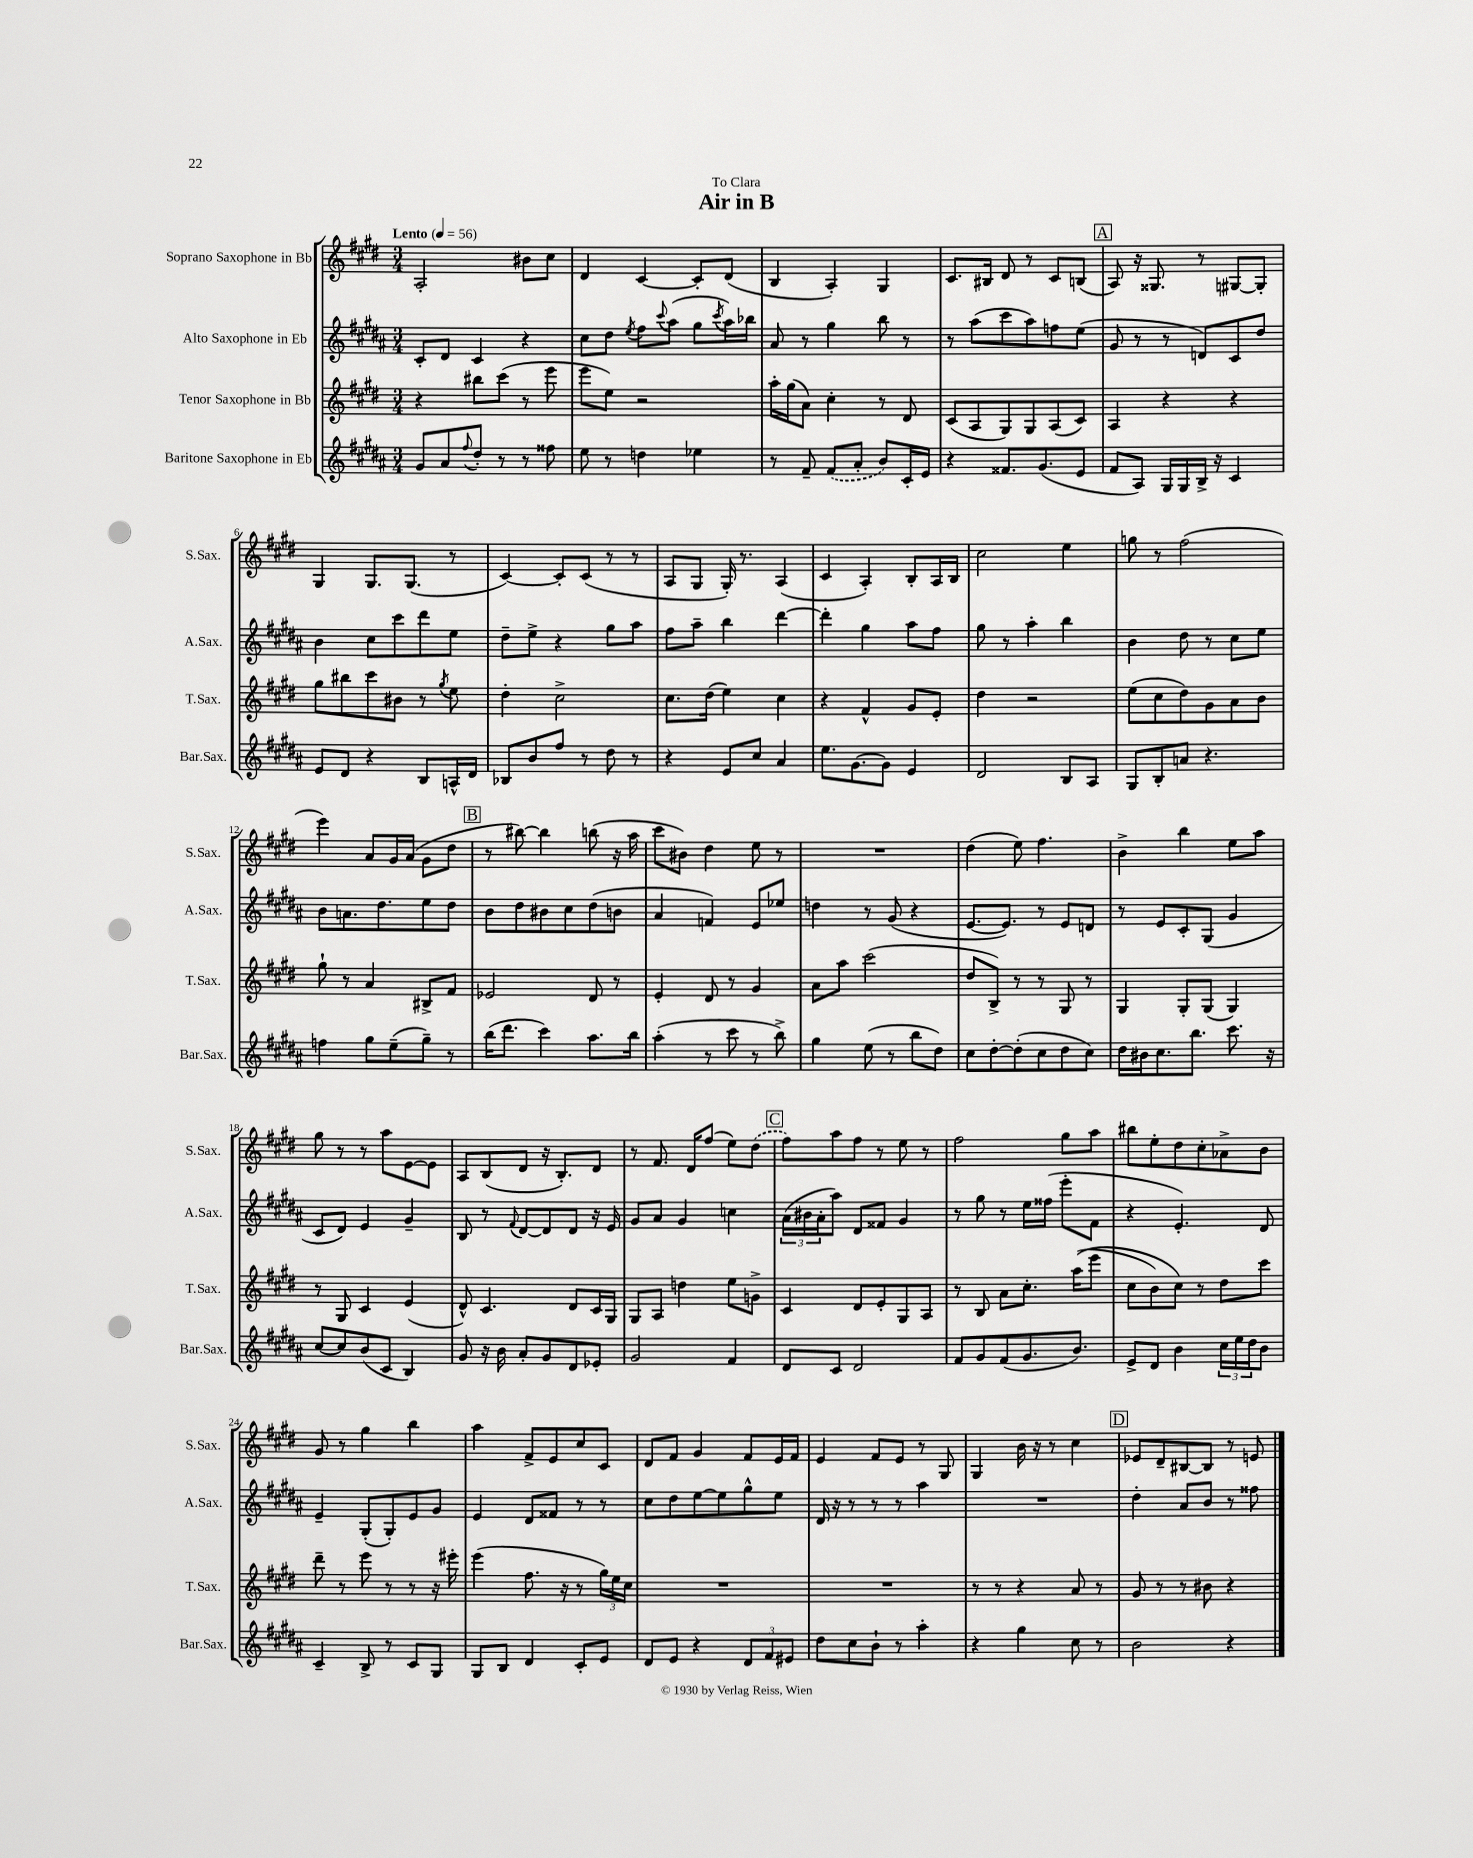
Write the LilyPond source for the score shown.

\header { title = "Air in B" dedication = "To Clara" }
<<
\new StaffGroup <<
\new Staff = "s0" \with { instrumentName = "Soprano Saxophone in Bb" shortInstrumentName = "S.Sax." } {
    \clef treble \key e \major \numericTimeSignature \time 3/4 \tempo "Lento" 4 = 56
    a2-. bis'8 cis''8 |
    dis'4 cis'4~ cis'8-. dis'8( |
    b4 a4-.) gis4 |
    cis'8. bis16 dis'8 r8 cis'8 b8( |
    \mark \markup { \box "A" } a8) r16 gisis8. r8 gis8~ gis8-. |
    gis4 gis8. gis8.( r8 |
    cis'4~) cis'8-. cis'8( r8 r8 |
    a8 gis8 gis16-.) r8. a4( |
    cis'4 a4-.) b8-. a16 b16 |
    cis''2 e''4 |
    g''8 r8 fis''2( |
    e'''4) a'8 gis'16 a'16( gis'8 dis''8 |
    \mark \markup { \box "B" } r8 bis''8~) bis''4 b''8( r16 a''16 |
    cis'''8 bis'8) dis''4 e''8 r8 |
    R2. |
    dis''4( e''8) fis''4. |
    b'4-> b''4 e''8 a''8 |
    gis''8 r8 r8 a''8 e'8~ e'8 |
    a8 b8( dis'8 r16 b8.-.) dis'8 |
    r8 fis'8. dis'16 fis''8( e''8) \once \slurDashed dis''8( |
    \mark \markup { \box "C" } fis''8) a''8 fis''8 r8 e''8 r8 |
    fis''2 gis''8 a''8 |
    bis''8 e''8-. dis''8 cis''8-. aes'8-> b'8 |
    gis'8 r8 gis''4 b''4 |
    a''4 fis'8-> e'8 cis''8 cis'8 |
    dis'8 fis'8 gis'4 fis'8 e'16 fis'16 |
    e'4 fis'8 e'8 r8 gis8 |
    gis4 b'16 r16 r8 cis''4 |
    \mark \markup { \box "D" } ees'8 dis'8-- bis8~ bis8 r8 e'8 \bar "|." |
}
\new Staff = "s1" \with { instrumentName = "Alto Saxophone in Eb" shortInstrumentName = "A.Sax." } {
    \clef treble \key b \major \numericTimeSignature \time 3/4
    cis'8-. dis'8 cis'4 r4 |
    cis''8 dis''8 \acciaccatura { e''8 } fis''8 \appoggiatura { cis'''8 } ais''8( gis''8 \acciaccatura { cis'''8 } ais''16) bes''16 |
    ais'8 r8 gis''4 b''8 r8 |
    r8 ais''8( cis'''8 ais''8) f''8 e''8( |
    \mark \markup { \box "A" } gis'8 r8 r8 d'8) cis'8 dis''8 |
    b'4 cis''8 cis'''8 dis'''8 e''8 |
    dis''8-- e''8-> r4 gis''8 ais''8 |
    fis''8 ais''8-- b''4 dis'''4~ |
    dis'''4-. gis''4 ais''8 fis''8 |
    gis''8 r8 ais''4-. b''4 |
    b'4 dis''8 r8 cis''8 e''8 |
    b'8 a'8. dis''8. e''8 dis''8 |
    \mark \markup { \box "B" } b'8 dis''8 bis'8 cis''8 dis''8( b'8 |
    ais'4 f'4) e'8 ees''8 |
    d''4 r8 gis'8( r4 |
    e'8.~ e'8.) r8 e'8 d'8 |
    r8 e'8 cis'8-. gis8( gis'4 |
    cis'8 dis'8) e'4 gis'4-- |
    b8 r8 \appoggiatura { fis'8 } dis'8~ dis'8 dis'8 r16 e'16 |
    gis'8 ais'8 gis'4 c''4 |
    \mark \markup { \box "C" } \tuplet 3/2 { ais'16( bis'16 ais'16-. } ais''8) dis'8 fisis'8 gis'4 |
    r8 gis''8 r8 e''16 fisis''16( e'''8-. fis'8 |
    r4 e'4.-.) dis'8 |
    e'4-- gis8-.( gis8-.) e'8 gis'8 |
    e'4 dis'8 fisis'8 r8 r8 |
    cis''8 dis''8 e''8~ e''8 gis''8-^ e''8 |
    dis'16 r16 r8 r8 r8 ais''4 |
    R2. |
    \mark \markup { \box "D" } dis''4-. ais'8 b'8 r8 fisis''8 \bar "|." |
}
\new Staff = "s2" \with { instrumentName = "Tenor Saxophone in Bb" shortInstrumentName = "T.Sax." } {
    \clef treble \key e \major \numericTimeSignature \time 3/4
    r4 bis''8 cis'''8( r8 e'''8 |
    e'''8 e''8) r2 |
    a''16-. gis''16( a'8) cis''4-. r8 dis'8 |
    cis'8( a8 gis8) gis8 a8( cis'8) |
    \mark \markup { \box "A" } a4 r4 r4 |
    gis''8 bis''8 cis'''8 bis'8 r8 \acciaccatura { gis''8 } e''8 |
    dis''4-. cis''2-> |
    cis''8. dis''16( e''4) cis''4 |
    r4 fis'4-^ gis'8 e'8-. |
    dis''4 r2 |
    e''8( cis''8 dis''8) gis'8 a'8 b'8 |
    gis''8-! r8 a'4 bis8-> fis'8 |
    \mark \markup { \box "B" } ees'2 dis'8 r8 |
    e'4-. dis'8 r8 gis'4 |
    a'8 a''8 cis'''2( |
    dis''8 b8->) r8 r8 gis8 r8 |
    gis4 gis8-. gis8( gis4) |
    r8 gis8 cis'4 e'4( |
    dis'8-^) cis'4. dis'8 cis'16 gis16 |
    gis8 a8 d''4 e''8 g'8-> |
    \mark \markup { \box "C" } cis'4 dis'8 e'8-. gis8 a8 |
    r8 b8 a'8 cis''8.-. a''16(\( e'''8 |
    cis''8 b'8) cis''8\) r8 dis''8 cis'''8 |
    dis'''8-- r8 e'''8 r8 r8 r16 eis'''16-. |
    e'''4( fis''8. r16 r8 \tuplet 3/2 { gis''16) e''16 cis''16 } |
    R2. |
    R2. |
    r8 r8 r4 a'8 r8 |
    \mark \markup { \box "D" } gis'8 r8 r8 bis'8 r4 \bar "|." |
}
\new Staff = "s3" \with { instrumentName = "Baritone Saxophone in Eb" shortInstrumentName = "Bar.Sax." } {
    \clef treble \key b \major \numericTimeSignature \time 3/4
    gis'8 ais'8 \appoggiatura { fis''8 } dis''8-. r8 r8 fisis''8 |
    e''8 r8 d''4 ees''4 |
    r8 fis'8-- \once \slurDashed fis'8( ais'8-. b'8) cis'16-. e'16 |
    r4 fisis'8. gis'8.( e'8 |
    \mark \markup { \box "A" } fis'8 ais8) gis16 gis16 b16-> r16 cis'4 |
    e'8 dis'8 r4 b8 a16-^ dis'16 |
    bes8 b'8 fis''8 r8 dis''8 r8 |
    r4 e'8 cis''8 ais'4 |
    e''8. gis'8.~ gis'8 e'4 |
    dis'2 b8 ais8 |
    gis8 b8-. a'8 r4. |
    f''4 gis''8 e''8--( gis''8--) r8 |
    \mark \markup { \box "B" } b''16( dis'''8. cis'''4) ais''8. b''16 |
    ais''4-.( r8 cis'''8 r8 b''8->) |
    gis''4 e''8( r8 b''8 dis''8) |
    cis''8 dis''8~-. dis''8-.( cis''8 dis''8 cis''8) |
    dis''16 bis'16 cis''8. b''8. cis'''8. r16 |
    cis''8~ cis''8 b'8( cis'8 b4) |
    gis'8 r16 b'16 ais'8-. gis'8 dis'8 ees'8-. |
    gis'2 fis'4 |
    \mark \markup { \box "C" } dis'8 cis'8 dis'2 |
    fis'8 gis'8 fis'8( gis'8. b'8.) |
    e'8-> dis'8 b'4 \tuplet 3/2 { cis''16 e''16 dis''16 } b'8 |
    cis'4-- b8-> r8 cis'8 gis8 |
    gis8 b8 dis'4 cis'8-. e'8 |
    dis'8 e'8 r4 \tuplet 3/2 { dis'8 fis'8 eis'8 } |
    dis''8 cis''8 b'8-! r8 ais''4-. |
    r4 gis''4 cis''8 r8 |
    \mark \markup { \box "D" } b'2 r4 \bar "|." |
}
>>
>>
